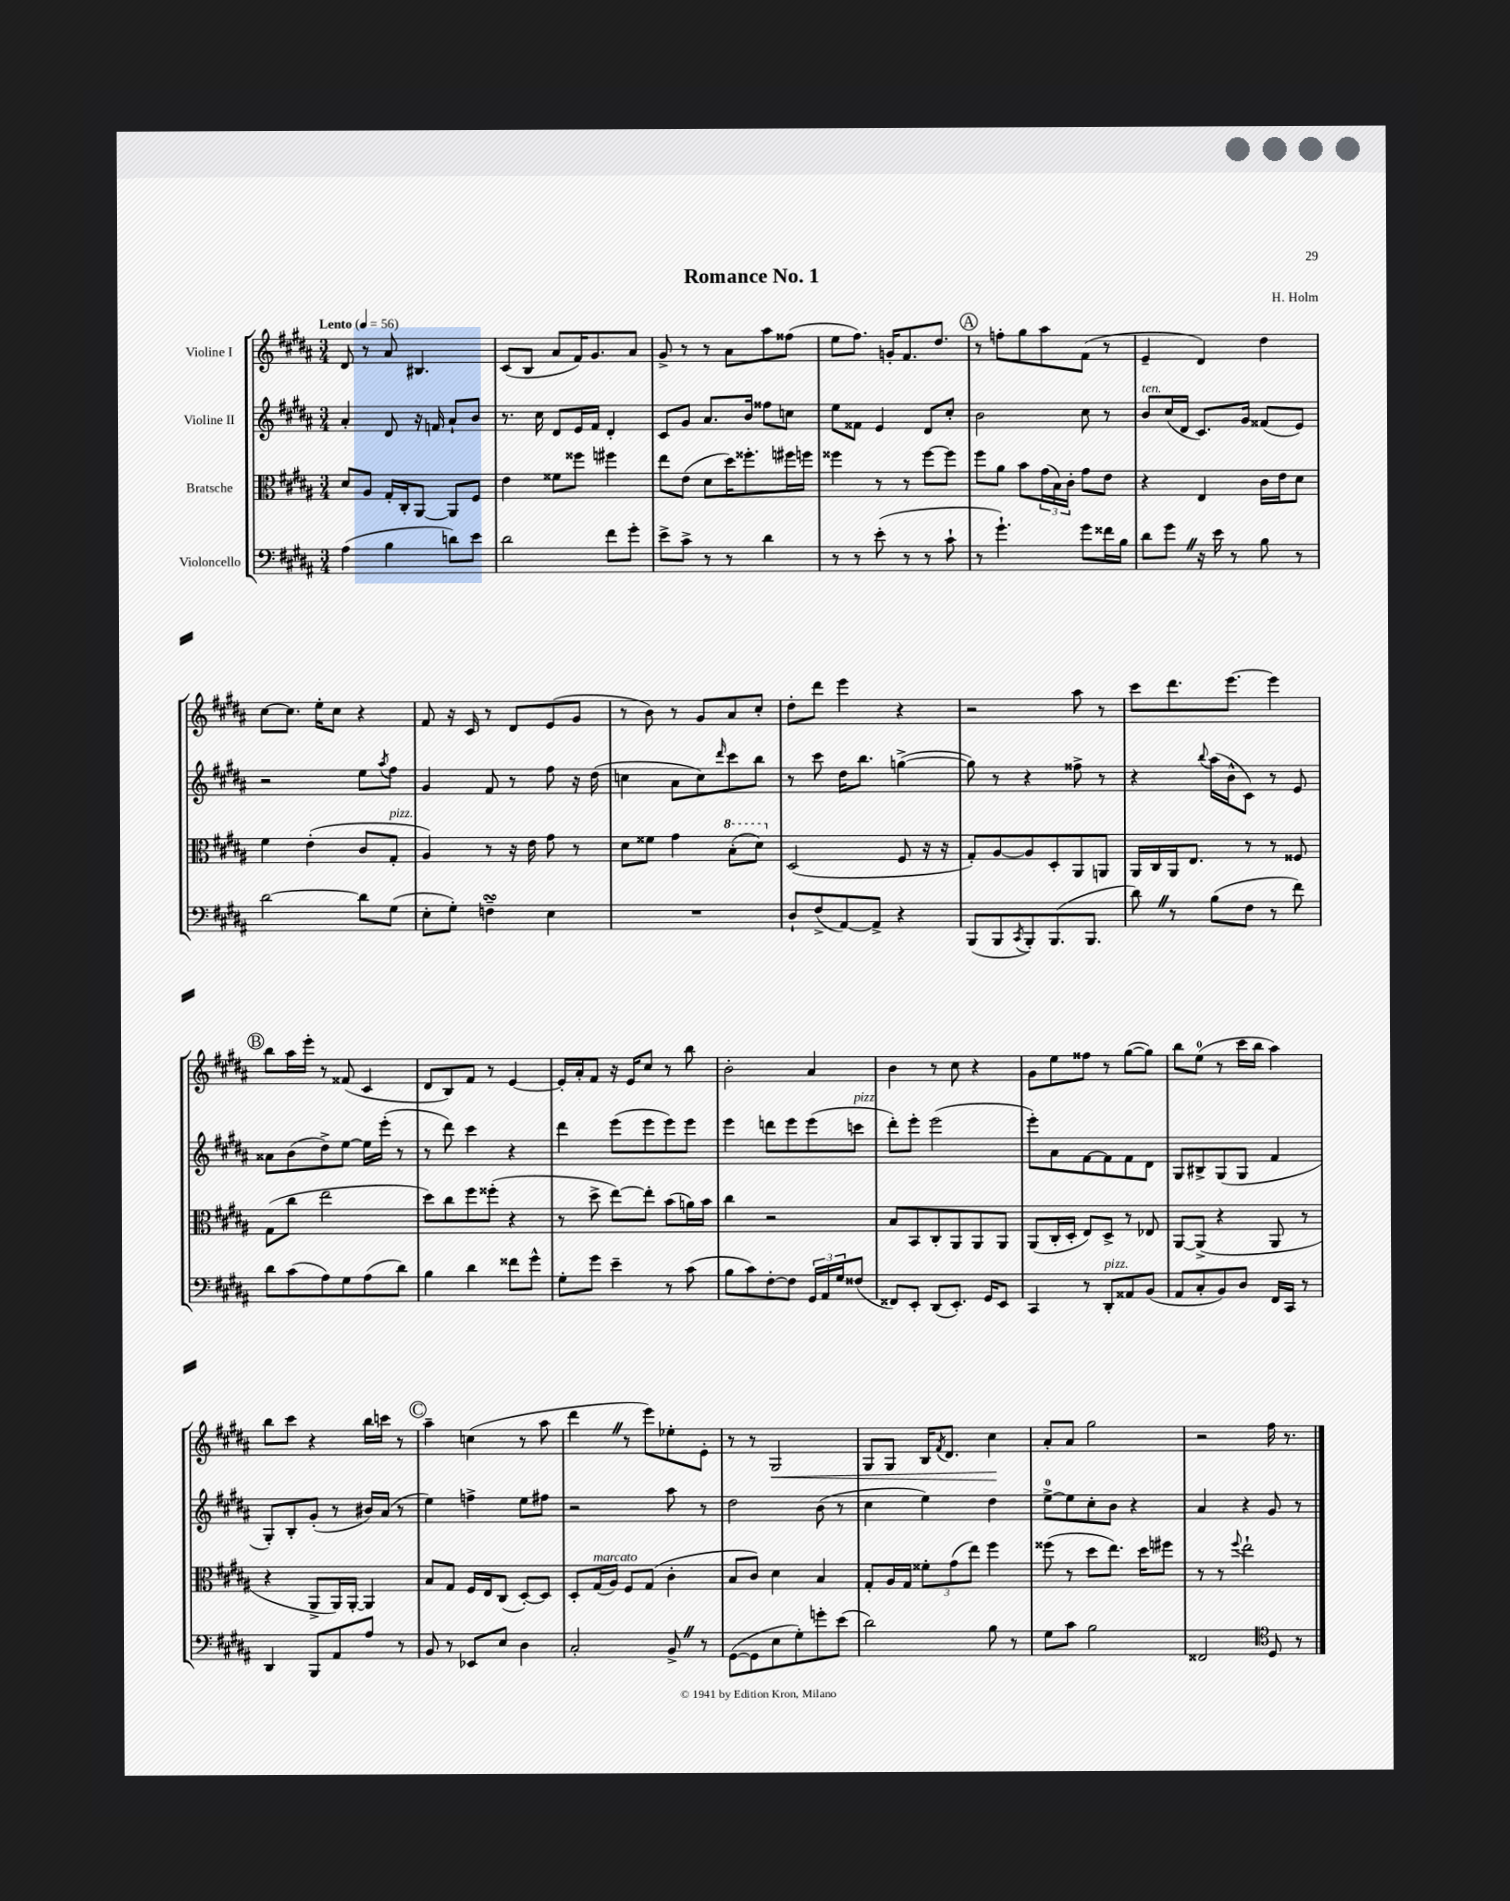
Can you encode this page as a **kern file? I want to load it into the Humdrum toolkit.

**kern	**kern	**kern	**kern	**dynam
*part4	*part3	*part2	*part1	*part1
*staff4	*staff3	*staff2	*staff1	*staff1
*I"Violoncello	*I"Bratsche	*I"Violine II	*I"Violine I	*
*clefF4	*clefC3	*clefG2	*clefG2	*
*k[f#c#g#d#a#]	*k[f#c#g#d#a#]	*k[f#c#g#d#a#]	*k[f#c#g#d#a#]	*
*M3/4	*M3/4	*M3/4	*M3/4	*
*MM56	*MM56	*MM56	*MM56	*
=1	=1	=1	=1	=1
!	!	!	!LO:TX:a:B:t=Lento	!
(4A#\	8d#/L	4a#'/	8d#/	.
.	8A#/J	.	8r	.
4B\	16G#'/LL	8d#/	8a#/	.
.	16C#'/J	.	.	.
.	[8AA#/J	16r	4.B#X/	.
.	.	16fn/	.	.
8dn\L)	8AA#/L]	8a#`/L	.	.
8e\J	8F#/J	8b/J	.	.
=2	=2	=2	=2	=2
2d#\	4e\	8.r	(8c#/L	.
.	.	.	8B/J	.
.	.	16cc#\	.	.
.	8f##X\L	8d#/L	8a#/L	.
.	8ff##X\J	16e/L	16f#/K)	.
.	.	16f#/JJ	8.g#/	.
8f#\L	4ff#X\	4d#'/	.	.
8g#'\J	.	.	8a#/J	.
=3	=3	=3	=3	=3
8e^\L	8ee\L	8c#/L	8g#^/	.
8c#^\J	(8e\J	8g#/J	8r	.
8r	8d#\L	8.a#/L	8r	.
8r	16dd#\K)	.	8a#\L	.
.	8.ff##X'\	16b/Jk	.	.
4d#\	.	8ff##X\L	8aa#\	.
.	16ff#X\L	8ccn\J	(8ff##X\J	.
.	16ffn\JJ	.	.	.
=4	=4	=4	=4	=4
8r	4ff##X\	8ee\L	8ee\L	.
8r	.	8f##X\J	8.ff#\J)	.
(8e'\	8r	4e/	.	.
.	.	.	16gn'/KL	.
8r	8r	.	8.f#/	.
8r	[8ff##\L	8d#/L	.	.
.	.	.	8.dd#/J	.
8c#`\	8ff##\J]	8cc#'/J	.	.
!!LO:REH:place=s1:t=A
=5	=5	=5	=5	=5
8r	8ff#\L	2b\	8r	.
4.g#`\)	8a#\J	.	8ffn'\L	.
.	8b\L	.	8gg#\	.
.	(24g#\L	.	8aa#\	.
.	24B\)	.	.	.
.	24c#'\JJ	.	.	.
8g#\L	8g#\L	8cc#\	(8f#\J	.
16f##X\L	8e\J	8r	8r	.
16B\JJ	.	.	.	.
=6	=6	=6	=6	=6
!	!	!LO:TX:a:i:t=ten.	!	!
8d#\L	4r	8b/L	4e~/	.
8g#Z\J	.	(16cc#/L	.	.
.	.	16d#/JJ	.	.
16r	4E/	8.c#/L)	4d#/)	.
16e\	.	.	.	.
8r	.	.	.	.
.	.	16g#/Jk	.	.
8B\	16c#\LL	(8f##X/L	4dd#\	.
.	16e\J	.	.	.
8r	8d#\J	8e/J)	.	.
!!LO:LB:g=z
=7	=7	=7	=7	=7
[2d#\	4f#\	2r	[8cc#\L	.
.	.	.	8.cc#\J]	.
.	(4e'\	.	.	.
.	.	.	16ee'\KL	.
.	.	.	8cc#\J	.
8d#\L]	8c#/L	8ee\L	4r	.
.	.	8qaa#/	.	.
!	!LO:TX:a:i:t=pizz.	!	!	!
(8G#\J	8G#'/J	8ff#\J	.	.
=8	=8	=8	=8	=8
8E'\L	4A#/)	4g#/	8f#/	.
8G#'\J)	.	.	16r	.
.	.	.	16c#/	.
4FnsSSs~\	8r	8f#/	8r	.
.	16r	8r	8d#/L	.
.	16e\	.	.	.
4E\	8g#\	8ff#\	(8e/	.
.	8r	16r	8g#/J	.
.	.	(16dd#\	.	.
=9	=9	=9	=9	=9
2.r	8d#\L	4ccn\	8r	.
.	8f##X\J	.	8b\)	.
.	4g#\	8a#\L	8r	.
.	.	8cc\)	8g#/L	.
.	.	16qqddd#/	.	.
*	*8va	*	*	*
.	(8b'\L	8ccc#\	8a#/	.
.	8dd#\J)	8bb\J	8cc#'/J	.
=10	=10	=10	=10	=10
*	*X8va	*	*	*
8D#`/L	(2D#/	8r	8dd#'\L	.
(8F#^/	.	8ccc#\	8ddd#\J	.
[8AA#/)	.	16dd#\KL	4eee\	.
.	.	8.bb\J	.	.
8AA#^/J]	.	.	.	.
4r	8F#/	([4ggn^\	4r	.
.	16r	.	.	.
.	16r	.	.	.
=11	=11	=11	=11	=11
(8BBB/L	8G#'/L)	8gg\])	2r	.
8BBB/	[8A#/	8r	.	.
8qCC#/	.	.	.	.
8BBB'/)	8A#/]	4r	.	.
(8.BBB/	8D#'/	.	.	.
.	8AA#/	8ff##X^\	8aa#\	.
8.BBB/J	.	.	.	.
.	8AAn/J	8r	8r	.
=12	=12	=12	=12	=12
8d#Z\)	16AA#/LL	4r	8ccc#\L	.
.	16C#/	.	.	.
8r	16AA#/J	.	8.ddd#\	.
.	8.E/J	.	.	.
.	.	8qqbb/	.	.
(8B\L	.	(16aa#\LL	.	.
.	.	16b^^\J	[8.eee\J	.
8F#\J	8r	8c#\J)	.	.
8r	8r	8r	4eee\]	.
8f#\)	8F##X/	8e/	.	.
!!LO:LB:g=z
!!LO:REH:place=s1:t=B
=13	=13	=13	=13	=13
8d#\L	(8G#\L	8a##X\L	8bb\L	.
(8c#\	8cc#\J	(8b\	16aa#\L	.
.	.	.	16eee'\JJ	.
8A#\)	2ee\	8dd#^\)	8r	.
8G#\	.	[8ee\J	(8f##X/	.
(8A#\	.	16ee\LL]	4c#/	.
.	.	(16eee'\JJ	.	.
8d#\J)	.	8r	.	.
=14	=14	=14	=14	=14
4B\	8dd#\L)	8r	8d#/L	.
.	8cc#\	8ddd#\)	8B/)	.
4d#\	8ff#\	4ccc#\	8f#/J	.
.	(8ff##X'\J	.	8r	.
8f##X\L	4r	4r	[4e/	.
8g#^^\J	.	.	.	.
=15	=15	=15	=15	=15
8G#'\L	8r	4ddd#\	16e'/LL]	.
.	.	.	16a#'/J	.
8g#\J	8dd#^\	.	8f#/J	.
4e~\	[8ee\L)	(8eee\L	16r	.
.	.	.	16e/KL	.
.	8ee'\J]	8eee\	8cc#/J	.
8r	(8b\L	8eee\)	8r	.
(8c#\	16an\L)	8eee\J	8bb\	.
.	16b\JJ	.	.	.
=16	=16	=16	=16	=16
8B\L	4cc#\	4eee\	2b'\	.
8c#\)	.	.	.	.
[8F#'\	2r	8dddn\L	.	.
8F#\J]	.	8eee\	.	.
24GG#/LL	.	(8eee\	4a#/	.
24AA#/	.	.	.	.
24G#/J	.	.	.	.
!	!	!LO:TX:a:i:t=pizz.	!	!
(8F##X/J	.	8cccn\J	.	.
=17	=17	=17	=17	=17
8FF##X/L)	8B/L	8ddd#'\L)	4b\	.
8EE'/J	8BB/	8eee'\J	.	.
(8DD#/L	8C#'/	(2eee\	8r	.
8.EE'/J)	8AA#/	.	8cc#\	.
.	8AA#/	.	4r	.
16GG#/KL	.	.	.	.
8EE/J	8AA#/J	.	.	.
=18	=18	=18	=18	=18
4CC#/	(8AA#/L	8eee'\L)	8g#\L	.
.	16C#'/L	8a#\	8ee\	.
.	16D#'/JJ	.	.	.
8r	8E/L)	[8f#\	8ff##X\J	.
!LO:TX:a:i:t=pizz.	!	!	!	!
8DD#'/L	8D#^/J	8f#\]	8r	.
8AA##X/	8r	8f#\	([8gg#\L	.
(8BB/J	8E-X/	8d#\J	8gg#\J])	.
=19	=19	=19	=19	=19
8AA#/L	[8AA#/L	8G#/L	8bb\L	.
8C#'/	(8AA#^/J]	8B#X^/	(8ee\J	.
8BB/)	4r	(8G#/	8r	.
8D#/J	.	8G#/J	16ccc#\LL	.
.	.	.	16bb\JJ	.
16FF#/LL	8AA#/	4f#/	4aa#\)	.
16CC#/JJ	.	.	.	.
8r	8r	.	.	.
!!LO:LB:g=z
=20	=20	=20	=20	=20
4DD#/	4r	8G#'/L)	8bb\L	.
.	.	8B'/	8ccc#\J	.
8BBB/L	8AA#^/L	(8g#'/J	4r	.
8AA#/	16AA#/L)	8r	.	.
.	[16AA#'/JJ	.	.	.
8A#/J	4AA#/]	16b#X/LL)	16bb\LL	.
.	.	(16a#/JJ	16cccn\JJ	.
8r	.	8r	8r	.
!!LO:REH:place=s1:t=C
=21	=21	=21	=21	=21
8BB/	8B/L	4ee\)	4aa#~\	.
8r	8G#/J	.	.	.
8EE-X/L	16F#/LL	4ffn^\	(4ccn\	.
.	16E/J	.	.	.
8E/J	(8C#/J	.	.	.
4D#\	[8D#'/L)	8ee\L	8r	.
.	8D#/J]	8ff#X\J	8aa#\	.
=22	=22	=22	=22	=22
2C#'/	8D#'/L	2r	4ddd#Z\	.
!	!LO:TX:a:i:t=marcato	!	!	!
.	(16G#/L	.	.	.
.	16A#/JJ)	.	.	.
.	8F#/L	.	8r	.
.	(8G#/J	.	8eee\L)	.
8BB^Z/	4c#'\	8aa#\	8ee-X'\	.
8r	.	8r	8e'\J	.
=23	=23	=23	=23	=23
([8GG#\L	8B/L	2dd#\	8r	.
8GG#\]	8c#/J)	.	8r	.
!	!	!	!	!LO:HP:b
8E\	4d#\	.	2G#/	<
8G#'\)	.	.	.	.
8gn'\	4B/	(8b\	.	.
(8e\J	.	8r	.	.
=24	=24	=24	=24	=24
2d#\)	8G#'/L	4cc#\	8G#/L	.
.	16A#/L	.	8G#/J	.
.	16G#/JJ	.	.	.
.	12f##X'\L	4ee\)	16B/KL	.
.	.	.	8qf#/	.
.	.	.	8.d#/J	.
.	(12g#\	.	.	.
.	12ee\J)	.	.	.
8B\	4ff#\	4dd#\	4cc#\	.
8r	.	.	.	.
.	.	.	.	[
=25	=25	=25	=25	=25
8G#\L	(8ff##X\	[8ee^\L	8a#'/L	.
8c#\J	8r	8ee\]	8a#/J	.
2B\	8dd#\L	8cc#'\	2gg#\	.
.	8.ee\J)	8b\J	.	.
.	.	4r	.	.
.	16dd#\KL	.	.	.
.	8ff#X\J	.	.	.
=26	=26	=26	=26	=26
2FF##X/	8r	4a#/	2r	.
.	8r	.	.	.
.	8qqff#/	.	.	.
.	2ee`\	4r	.	.
*clefC4	*	*	*	*
8D#/	.	8g#/	16ff#\	.
.	.	.	8.r	.
8r	.	8r	.	.
==	==	==	==	==
*-	*-	*-	*-	*-
